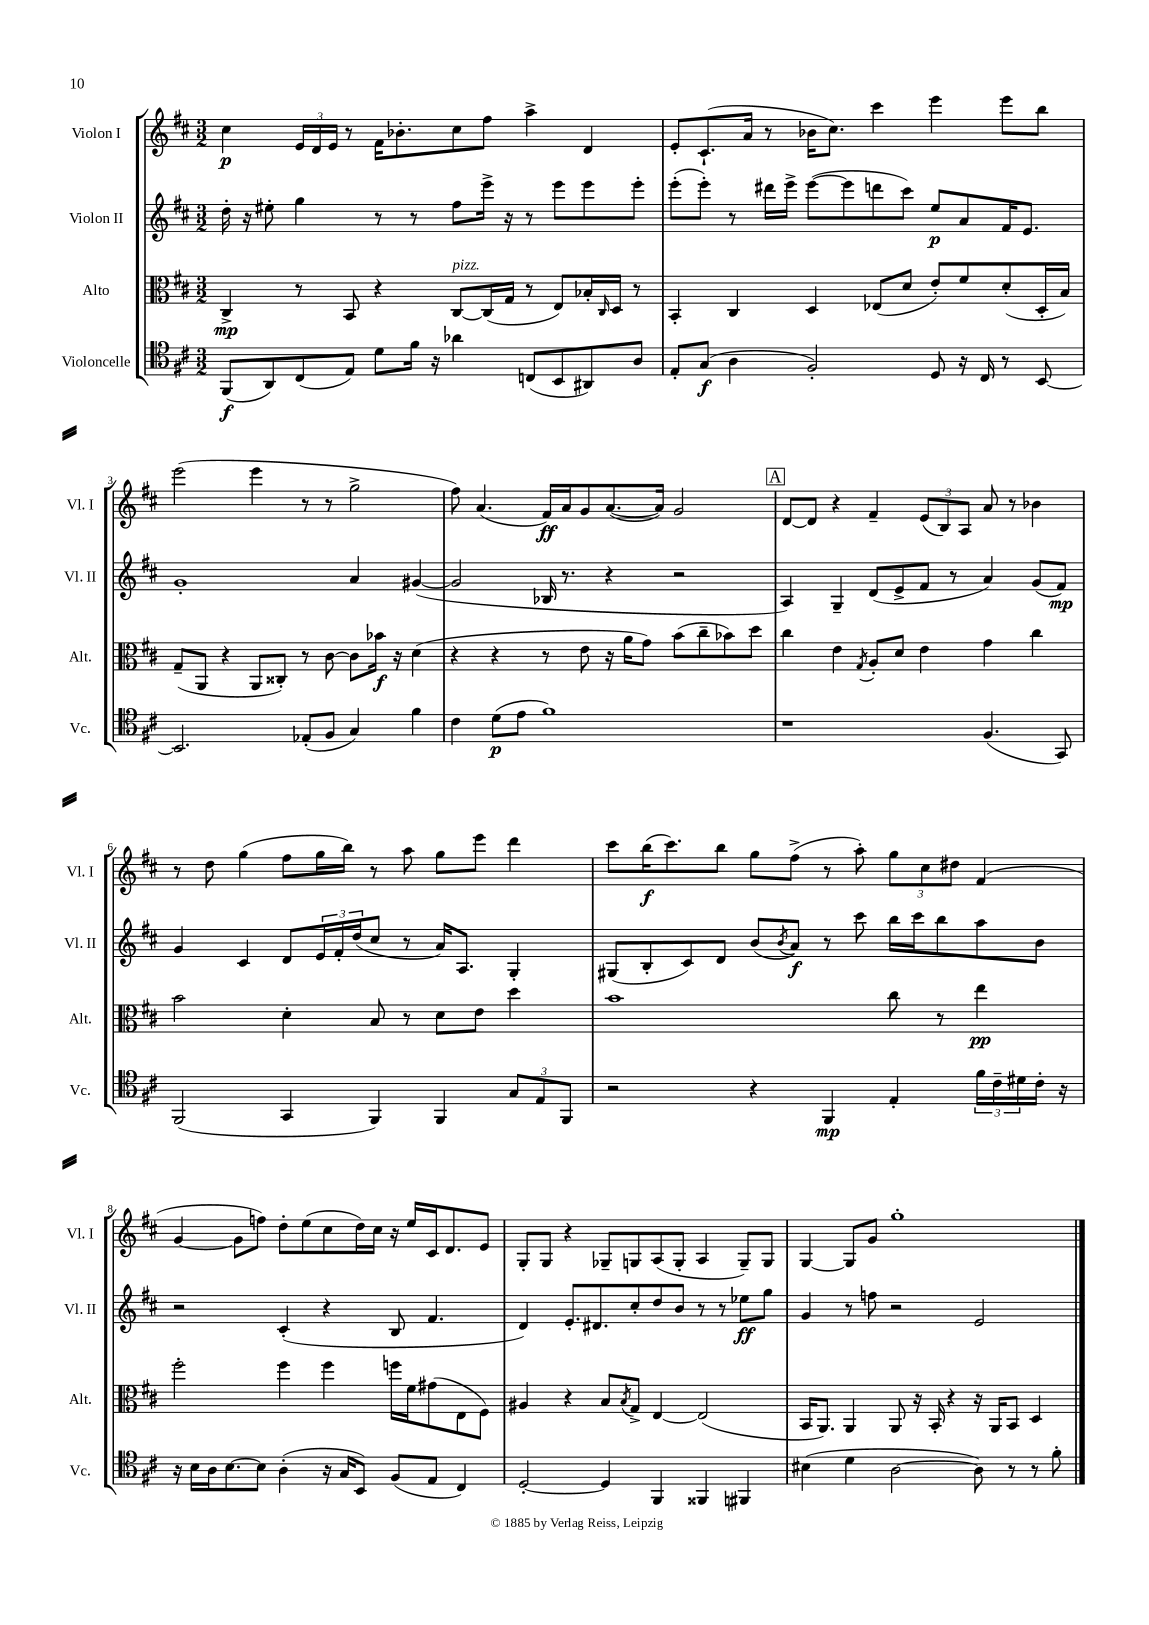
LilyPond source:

<<
\new StaffGroup <<
\new Staff = "s0" \with { instrumentName = "Violon I" shortInstrumentName = "Vl. I" } {
    \clef treble \key d \major \numericTimeSignature \time 3/2
    cis''4\p \tuplet 3/2 { e'16 d'16 e'16 } r8 fis'16 bes'8.-. cis''8 fis''8 a''4-> d'4 |
    e'8-. cis'8.-!( a'16 r8 bes'16 cis''8.) cis'''4 e'''4 e'''8 b''8 |
    e'''2( e'''4 r8 r8 g''2-> |
    fis''8) a'4.( fis'16\ff) a'16 g'8 a'8.~( a'16) g'2 |
    \mark \markup { \box "A" } d'8~ d'8 r4 fis'4-- \tuplet 3/2 { e'8( b8) a8 } a'8 r8 bes'4 |
    r8 d''8 g''4( fis''8 g''16 b''16) r8 a''8 g''8 e'''8 d'''4 |
    cis'''8 b''16\f( cis'''8.) b''8 g''8 fis''8->( r8 a''8-.) \tuplet 3/2 { g''8 cis''8 dis''8 } fis'4( |
    g'4~ g'8 f''8) d''8-. e''8( cis''8 d''16) cis''16 r16 e''16 cis'16 d'8. e'8 |
    g8-. g8 r4 ges8-- g8 a8( g8-. a4 g8--) g8 |
    g4~ g8 g'8 g''1-. \bar "|." |
}
\new Staff = "s1" \with { instrumentName = "Violon II" shortInstrumentName = "Vl. II" } {
    \clef treble \key d \major \numericTimeSignature \time 3/2
    d''16-. r16 eis''8-. g''4 r8 r8 fis''8 e'''16-> r16 r8 e'''8 e'''8 e'''8-. |
    e'''8-.( e'''8-.) r8 dis'''16 e'''16-> e'''8~( e'''8 d'''8 cis'''8) e''8\p a'8 fis'16 e'8. |
    g'1-. a'4 gis'4~( |
    gis'2 bes16 r8. r4 r2 |
    \mark \markup { \box "A" } a4) g4-- d'8( e'8-> fis'8 r8 a'4) g'8( fis'8\mp) |
    g'4 cis'4 d'8 \tuplet 3/2 { e'16 fis'16-. d''16( } cis''8 r8 a'16) a8. g4-. |
    gis8( b8-. cis'8) d'8 b'8( \acciaccatura { b'8 } a'8\f) r8 cis'''8 b''16 cis'''16 b''8 a''8 b'8 |
    r2 cis'4-.( r4 b8 fis'4. |
    d'4) e'8.-. dis'8. cis''8-. d''8 b'8 r8 r8 ees''8\ff g''8 |
    g'4 r8 f''8 r2 e'2 \bar "|." |
}
\new Staff = "s2" \with { instrumentName = "Alto" shortInstrumentName = "Alt." } {
    \clef alto \key d \major \numericTimeSignature \time 3/2
    cis4->\mp r8 b,8 r4 cis8~^\markup { \italic "pizz." } cis16( g16 r8 e8) bes16-. \grace { cis16 } d16 r8 |
    b,4-. cis4 d4 ees8( d'8 e'8-.) fis'8 d'8-.( d16-. b16) |
    g8--( a,8 r4 a,8 cisis8-.) r8 cis'8~ cis'8 bes'16\f r16 d'4( |
    r4 r4 r8 e'8 r16 a'16 g'8) b'8( cis''8-- bes'8) d''8 |
    \mark \markup { \box "A" } cis''4 e'4 \acciaccatura { g8 } a8-. d'8 e'4 g'4 cis''4 |
    b'2 d'4-. b8 r8 d'8 e'8 d''4 |
    b'1 cis''8 r8 e''4\pp |
    fis''2-. fis''4 fis''4 f''16 fis'16 gis'8( e8 fis8) |
    ais4 r4 b8 \acciaccatura { b8 } g8-> e4~ e2( |
    b,16 a,8.) a,4 a,8 r16 b,16-. r4 r16 a,16 b,8 d4 \bar "|." |
}
\new Staff = "s3" \with { instrumentName = "Violoncelle" shortInstrumentName = "Vc." } {
    \clef tenor \key d \major \numericTimeSignature \time 3/2
    fis,8\f( a,8) cis8( e8) d'8 fis'16 r16 aes'4 c8( b,8 ais,8) a8 |
    e8-. g8\f( a4 fis2-.) d8 r16 cis16 r8 b,8~ |
    b,2. ees8-.( fis8 g4) fis'4 |
    cis'4 d'8\p( e'8 fis'1) |
    \mark \markup { \box "A" } r1 fis4.( g,8) |
    fis,2( g,4 fis,4) fis,4 \tuplet 3/2 { g8 e8 fis,8 } |
    r2 r4 fis,4\mp e4-. \tuplet 3/2 { fis'16 cis'16-- dis'16 } cis'16-. r16 |
    r16 b16 a16 b8.~ b8 a4-.( r16 g16 b,8) fis8( e8 cis4) |
    d2~-. d4 fis,4 fisis,4 fis,4 |
    bis4( d'4 a2~ a8) r8 r8 fis'8-. \bar "|." |
}
>>
>>
